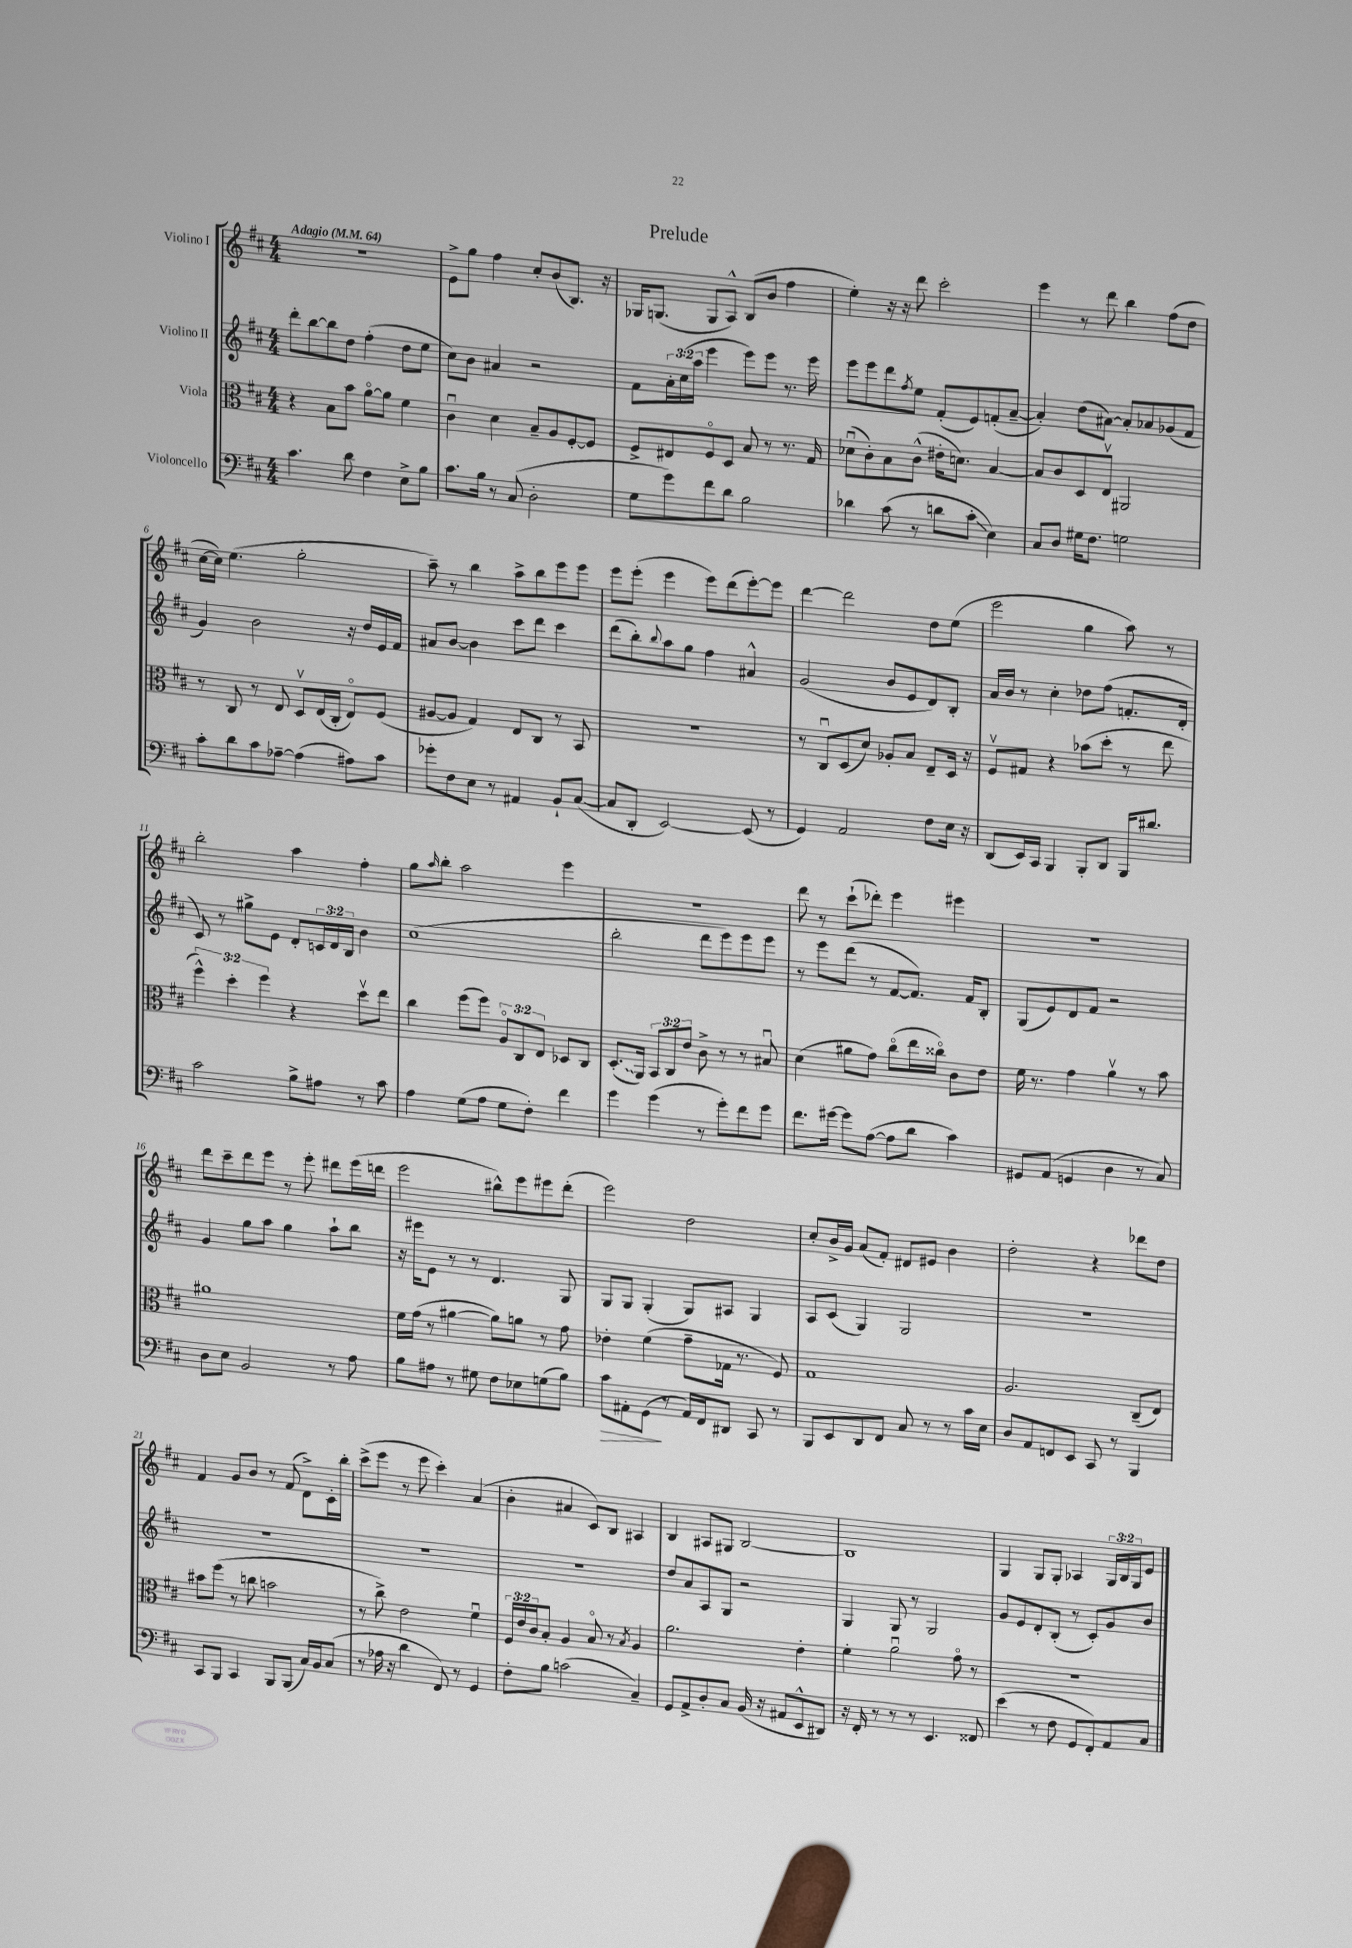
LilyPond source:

\header { title = "Prelude" }
<<
\new StaffGroup <<
\new Staff = "s0" \with { instrumentName = "Violino I" } {
    \clef treble \key d \major \numericTimeSignature \time 4/4 \override Staff.TupletNumber.text = #tuplet-number::calc-fraction-text \tempo "Adagio" 4 = 64
    r1 |
    e'8-> g''8 fis''4 cis''8-. b'8( b8.) r16 |
    ges16 g8.( g8 a8-^) b8( b'8 fis''4 |
    e''4-.) r16 r16 d'''8 cis'''2-. |
    e'''4 r8 d'''8 b''4 fis''8( d''8 |
    cis''16~ cis''16) e''4.( g''2-. |
    a''8--) r8 b''4 a''8-> b''8 e'''8 e'''8 |
    e'''8 e'''8-.( e'''4 e'''8) d'''8( e'''8~-.) e'''8 |
    d'''4~ d'''2 d''8 e''8( |
    e'''2 g''4 a''8) r8 |
    b''2-. a''4 fis''4-. |
    g''8 \grace { a''16 } b''8-. a''2 e'''4 |
    r1 |
    d'''8 r8 cis'''8-!( des'''8-.) e'''4 eis'''4 |
    r1 |
    d'''8 cis'''8-- d'''8 e'''8 r8 e'''8-. dis'''8 e'''16( d'''16 |
    e'''2 bis''8-^) e'''8 eis'''8 d'''8-.( |
    e'''2) d''2 |
    cis''8-. b'16-> g'16 a'8( fis'8-.) dis'8 eis'8 b'4 |
    d''2-. r4 des'''8 d''8 |
    fis'4 g'8 b'8 r8 fis'8( d'8->) cis'16-. b''16-. |
    cis'''8->( e'''8 r8 e'''8 cis'''4-.) a'4( |
    b'4-. ais'4 cis'8) b8 ais4 |
    b4 ais8 gis8 b2~ |
    b1 |
    g4 g8 g8-. aes4 \tuplet 3/2 { g16 b16 g16 } e'8 \bar "|." |
}
\new Staff = "s1" \with { instrumentName = "Violino II" } {
    \clef treble \key d \major \numericTimeSignature \time 4/4 \override Staff.TupletNumber.text = #tuplet-number::calc-fraction-text
    d'''8-. b''8~ b''8 d''8 fis''4-.( d''8 e''8 |
    cis''8) b'8 ais'4 r2 |
    fis'8 \tuplet 3/2 { a'16-. cis''16( a''16 } e'''4 e'''8) e'''8 r8. e'''16 |
    e'''8 e'''8 d'''8 \acciaccatura { fis''8 } e''8 fis'8-.( e'8) f'8-.( a'8~-- |
    a'4-.) d''8( ais'8~) ais'8-. aes'8 ges'8( fis'8 |
    g'4) b'2 r16 d''16 e'16 fis'16 |
    ais'8 b'8~ b'4 cis'''8 d'''8 cis'''4 |
    d'''8( b''8-.) \appoggiatura { b''8 } a''8 g''8 fis''4 ais'4-^ |
    g'2( b'8 e'8 d'8) b8-. |
    a'16 b'16 r8 cis''4-. des''8 fis''8( f'8.-. d'16-. |
    cis'8) r8 gis''8-> e'8 d'8-. \tuplet 3/2 { c'16 d'16 b16 } b'4 |
    cis''1( |
    b''2-. d'''8 e'''8) e'''8 e'''8 |
    r8 e'''8 d'''8( r8 fis'8~ fis'8.) fis'16 b8-. |
    g8( e'8) d'8 fis'8 r2 |
    g'4 g''8 a''8 g''4 a''8-! b''8 |
    r16 eis'''16 e'8 r8 r8 d'4. g8 |
    g8 g8 g4-.( g8) ais8 g4 |
    a8 cis'8( g4) g2 |
    R1 |
    R1 |
    R1 |
    R1 |
    d''8 a'8 a8 g8 r2 |
    g4 g8 r8 g2 |
    g'8 e'8 d'8-. b8-.( r8 cis'8-.) g'8 b'8 \bar "|." |
}
\new Staff = "s2" \with { instrumentName = "Viola" } {
    \clef alto \key d \major \numericTimeSignature \time 4/4 \override Staff.TupletNumber.text = #tuplet-number::calc-fraction-text
    r4 b8 b'8 a'8~\flageolet a'8 fis'4 |
    cis'4\downbow d'4 b8-- a8 fis8~-. fis8 |
    fis8-> eis8 fis8\flageolet d8 b8 r8 r8. g16 |
    des'8\downbow( cis'8-.) b8 cis'8-^( eis'16-. d'8.) b4~ |
    b8 cis'8 d8 e8\upbow ais,2 |
    r8 cis8 r8 e8 d8\upbow e16( cis16-. e8\flageolet) fis8( |
    ais8~ ais8 g4) e8 cis8 r8 b,8 |
    R1 |
    r8 cis8\downbow d8( d'8) aes8-. b8 e8-- d16 r16 |
    fis8\upbow gis8 r4 bes'8( d''8-. r8 e''8 |
    \tuplet 3/2 { fis''4-^) d''4-. fis''4 } r4 d''8\upbow e''8 |
    cis''4 fis''8( fis''8) \tuplet 3/2 { a8\flageolet cis8 e8 } des8 cis8 |
    \once \override Glissando.style = #'zigzag d8.-.\glissando( a,16) \tuplet 3/2 { b,8 cis8 e'8 } cis'8-> r8 r8 bis8\downbow |
    d'4( ais'8 g'8) cis''8\flageolet( e''16 cisis''16\flageolet) cis'8 e'8 |
    fis'16 r8. g'4 a'4\upbow r8 b'8 |
    ais'1 |
    fis'16 g'16( r8 ais'4~ ais'8) a'8 r8 g'8 |
    ees'4-. fis'4( g'8-- ges16 r8. fis8) |
    g1 |
    a2. cis8--( e8) |
    bis'8 fis''8( r8 c''8 b'2 |
    r8 cis''8->) e'2 fis'4\downbow |
    \tuplet 3/2 { fis16 e'16 cis'16 } b8-. a4 b8\flageolet r8 \acciaccatura { b8 } a4 |
    a'2. e'4-. |
    fis'4-. a'2\downbow g'8\flageolet r8 |
    R1 \bar "|." |
}
\new Staff = "s3" \with { instrumentName = "Violoncello" } {
    \clef bass \key d \major \numericTimeSignature \time 4/4
    cis'4. d'8 fis4 e8-> b8 |
    cis'8. b16 r8 cis8( d2-. |
    g8 g'8) fis'8 d'8 b2 |
    des'4 cis'8( r8 d'8 cis'8-.\glissando e4) |
    cis8 d8 gis16 fis8. g2 |
    cis'8-. d'8 cis'8 aes8~-- aes4( ais8) cis'8 |
    ges'8-. fis8 e8 r8 ais,4 b,8-! cis8~( |
    cis8 d,8-. e,2~) e,8( r8 |
    g,4) a,2 fis8 e16 r16 |
    d,8( e,16) cis,16 b,,4 b,,8-. d,8 b,,16 dis'8. |
    cis'2 b8-> ais8 r8 cis'8 |
    a4 g8( a8 g8 fis8-.) fis'4 |
    g'4 g'4( r8 g'8-.) fis'8 g'8 |
    fis'8. gis'16~ gis'8 a8~( a8 d'8 cis'4) |
    gis,8 a,8( g,4 d4 r8 cis8) |
    d8 e8 b,2 r8 a8 |
    b8 ais8 r8 gis8 fis8 ees8 g8( b8) |
    cis'8\> ais,8-. g,8\!( r8 ais,16) fis,16 dis,8 cis,8 r8 |
    b,,8 e,8 d,8 fis,8 cis8 r8 r8 cis'16 e16 |
    d8 a,8 f,8 e,8 cis,8 r8 b,,4 |
    cis,8 b,,8 cis,4 b,,8 b,,8( cis16) b,16 cis8( |
    r8 aes16 r16 d'4 fis,8) r8 g,4 |
    fis8-. b8 c'2( cis4--) |
    g,8 a,8-> d8-. cis8 b,16( r16 ais,8 e,8-^ dis,8) |
    r16 fis,16-. r8 r8 r8 e,4. fisis,8 |
    e'4( r8 fis8 g,8 fis,8-.) a,8 cis8 \bar "|." |
}
>>
>>
